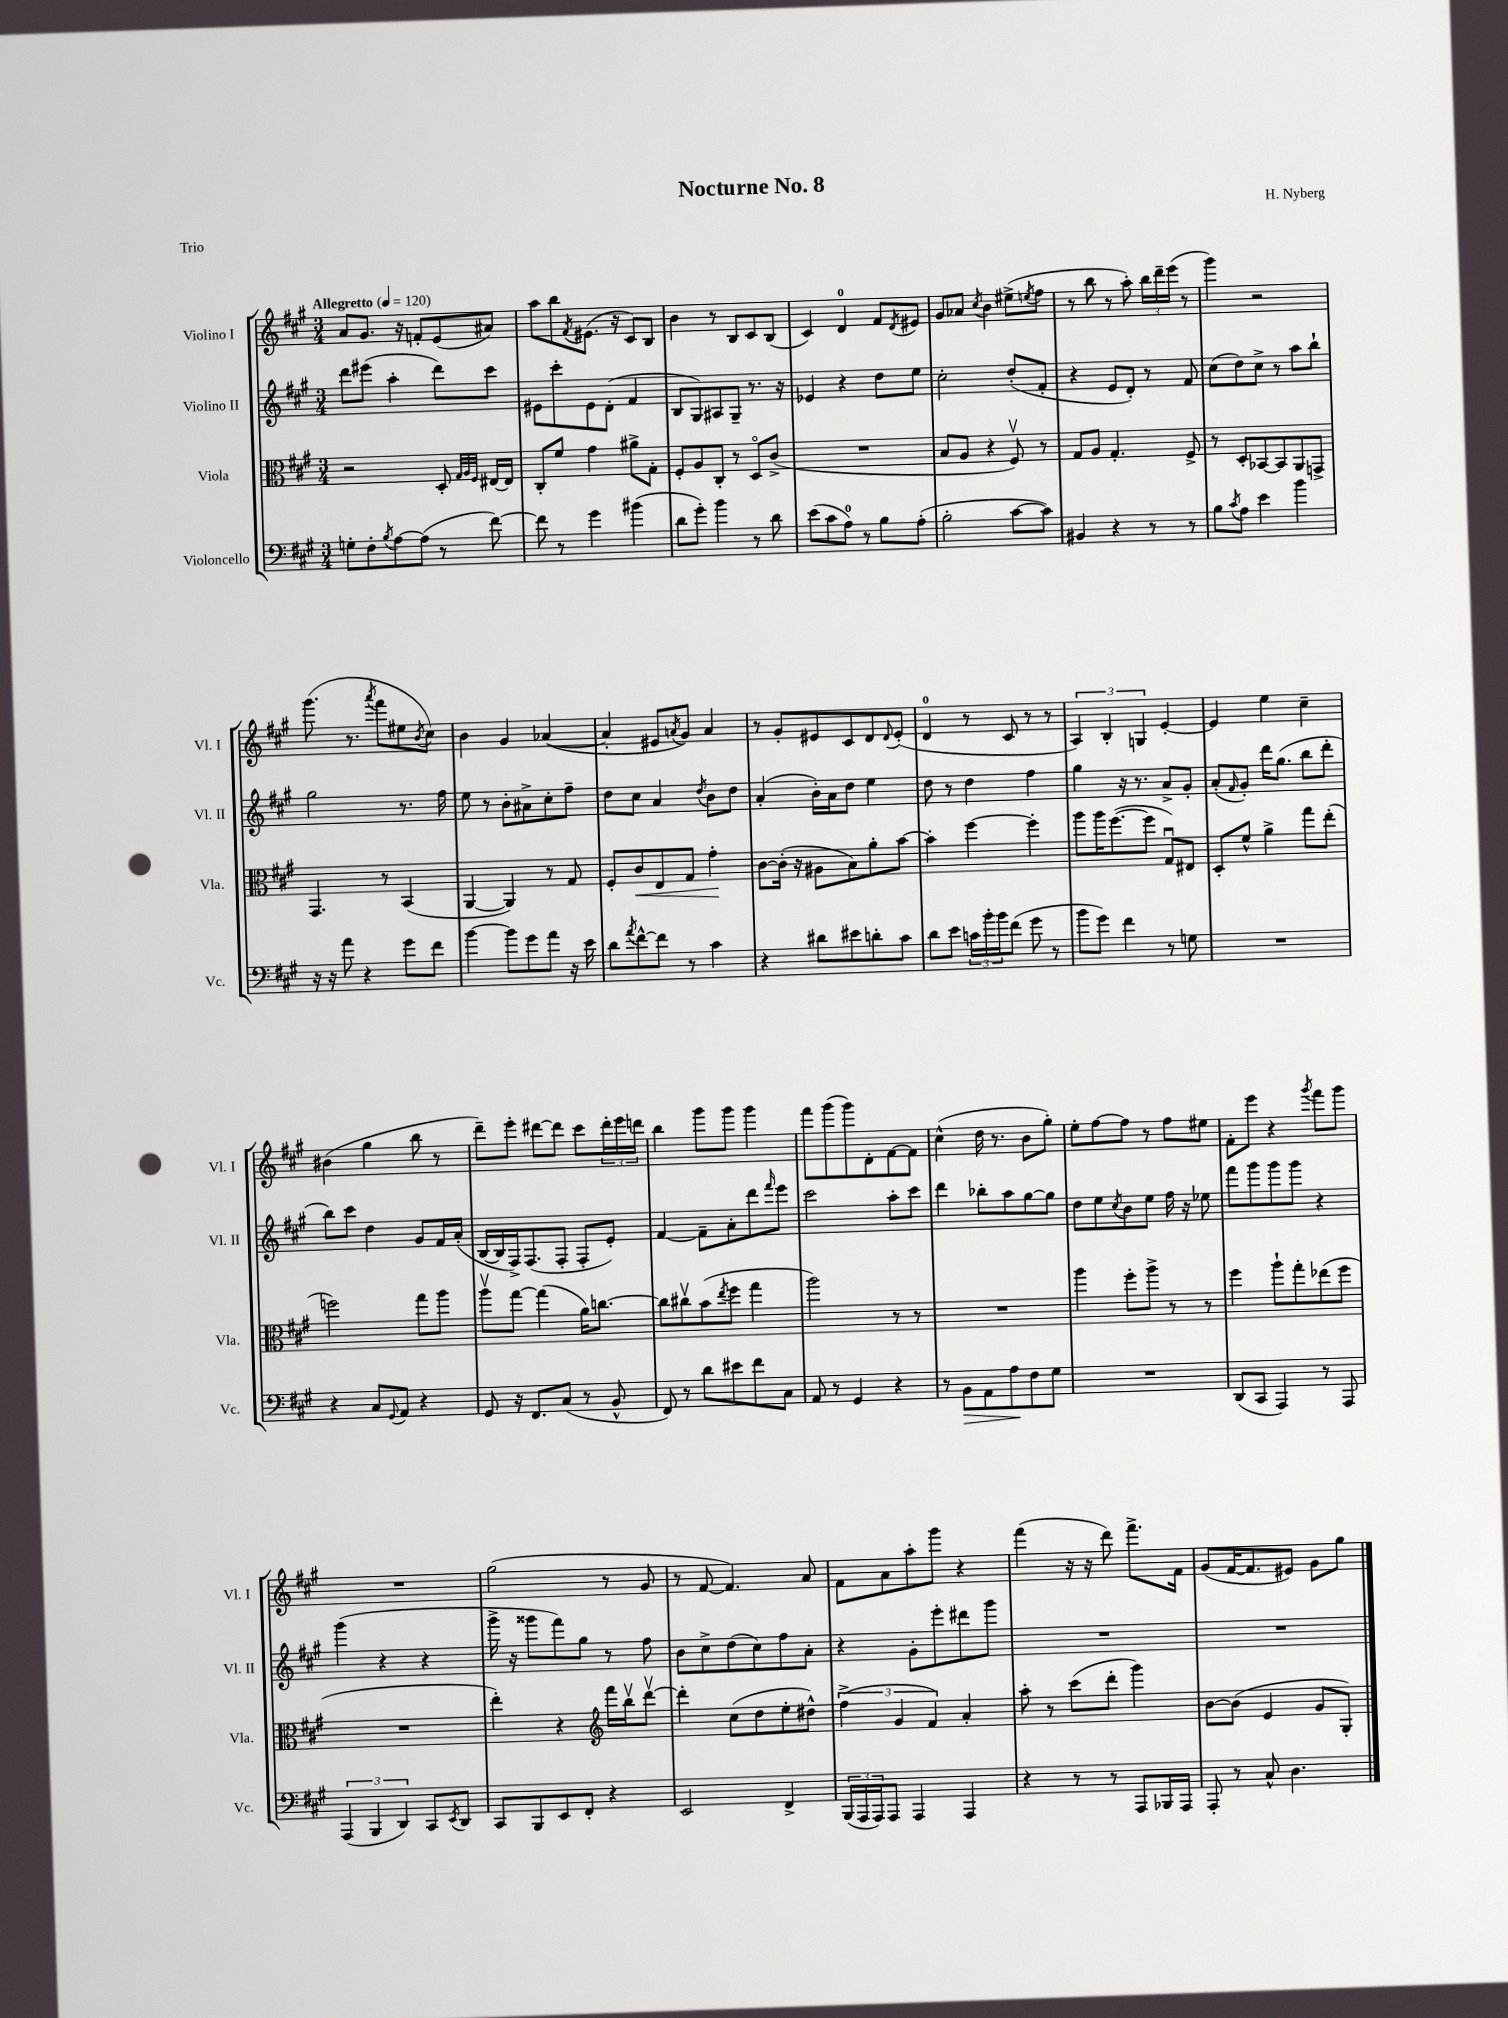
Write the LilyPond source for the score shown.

\header { title = "Nocturne No. 8" composer = "H. Nyberg" piece = "Trio" }
<<
\new StaffGroup <<
\new Staff = "s0" \with { instrumentName = "Violino I" shortInstrumentName = "Vl. I" } {
    \clef treble \key a \major \numericTimeSignature \time 3/4 \tempo "Allegretto" 4 = 120
    a'8 gis'8. r16 f'8-. e'8( ais'8) |
    a''8 b''8 \acciaccatura { fis'8 } eis'8.( r16 cis'8) b8 |
    b'4 r8 b8 cis'8 b8( |
    cis'4) d'4-0 fis'8 \acciaccatura { d'8 } eis'8 |
    gis'8 aes'8 \acciaccatura { cis''8 } b'4 eis''8->( \acciaccatura { e''8 } fis''8 |
    r8 b''8 r8 a''8-.) \tuplet 3/2 { b''16 d'''16-- e'''16( } r8 |
    gis'''4) r2 |
    gis'''8.( r8. \acciaccatura { a'''8 } fis'''8 eis''8 \acciaccatura { b'8 } cis''8) |
    b'4 gis'4 aes'4~( |
    aes'4-. eis'8 \acciaccatura { a'8 } gis'8) a'4 |
    r8 gis'8-. eis'8 cis'8 d'8 \appoggiatura { d'8 } eis'8-.( |
    d'4-0 r8 cis'8 r8 r8 |
    \tuplet 3/2 { a4) b4-. g4 } e'4~-. |
    e'4 e''4 cis''4-- |
    bis'4( gis''4 b''8 r8 |
    d'''8--) e'''8-. dis'''8~ dis'''8 cis'''8 \tuplet 3/2 { dis'''16-. e'''16 d'''16 } |
    b''4 gis'''8 gis'''8 gis'''4 |
    fis'''8 gis'''8( gis'''8) d'8-. fis'8~ fis'8 |
    cis''4-^( d''16 r8. b'8 gis''8-.) |
    e''8-. fis''8~ fis''8 r8 fis''8 eis''8 |
    fis'8-. e'''8 r4 \acciaccatura { gis'''8 } fis'''8 gis'''8 |
    R2. |
    gis''2( r8 gis'8 |
    r8 fis'8~ fis'4.) a'8 |
    fis'8 a'8 a''8-. gis'''8 r4 |
    fis'''4( r16 r16 d'''8) fis'''8.-> fis'16 |
    gis'8( fis'16~ fis'8. eis'8) gis'8 gis''8 \bar "|." |
}
\new Staff = "s1" \with { instrumentName = "Violino II" shortInstrumentName = "Vl. II" } {
    \clef treble \key a \major \numericTimeSignature \time 3/4
    d'''8 eis'''8( a''4-. d'''8) cis'''8 |
    eis'8 cis'''8-. eis'8 d'8-.( fis'4 |
    b8 gis8) ais8 gis8-- r8. r16 |
    ees'4 r4 d''8 e''8 |
    cis''2-. d''8-.( fis'8-. |
    r4 e'8 d'8-.) r8 fis'8 |
    cis''8( d''8) cis''8-> r8 a''8 b''8-! |
    gis''2 r8. fis''16 |
    e''8 r8 b'8-. ais'8-> cis''8-. fis''8-- |
    d''8 cis''8 a'4 \acciaccatura { d''8 } b'8 d''8 |
    a'4-.( b'16-.) a'16 d''8 e''4 |
    d''8 r8 d''4 fis''4 |
    gis''4 r16 r8. a'8-> gis'8-. |
    a'8-.( \grace { fis'16 } gis'8-.) d'''16 gis''8.( b''8 d'''8-. |
    b''8) cis'''8 d''4 gis'8 fis'16 a'16-.( |
    b16~ b16 fis16->) fis8.( fis8-. fis8-. e'8-.) |
    fis'4~ fis'8-- a'8-. d'''8 \grace { fis'''16 } e'''8 |
    cis'''2 a''8-. cis'''8 |
    d'''4 bes''8-. a''8 gis''8~ gis''8 |
    d''8 e''8 \acciaccatura { cis''8 } b'8 e''8 fis''16 r16 ees''8 |
    fis'''8 gis'''8 gis'''8 gis'''8 r4 |
    gis'''4( r4 r4 |
    gis'''16-> r16 gisis'''8 fis'''8) gis''8 r8 fis''8 |
    b'8 cis''8-> d''8( cis''8) fis''8 a'8-. |
    r4 gis'8-. e'''8-. dis'''8 gis'''8 |
    R2. |
    R2. \bar "|." |
}
\new Staff = "s2" \with { instrumentName = "Viola" shortInstrumentName = "Vla." } {
    \clef alto \key a \major \numericTimeSignature \time 3/4
    r2 d8-. \grace { gis32 a32 fis32 } eis16~ eis16 |
    cis8-. fis'8 gis'4 ais'8-> gis8-. |
    fis8-. a8 cis8-. r8 d8\flageolet cis'8->( |
    R2. |
    b8 a8 r4 fis8\upbow) r8 |
    gis8 a8 gis4.-. fis8-> |
    r8 d8-. bes,8~ bes,8 a,8 g,8-> |
    gis,4. r8 b,4( |
    a,4~ a,4) r8 gis8 |
    fis8-. cis'8\< e8 gis8 gis'4-.\! |
    cis'8~ cis'16-.( r16 ais8 b8) a'8-. b'8~ |
    b'4-. fis''4~ fis''4-. |
    a''8 a''16 fis''8.~( fis''8 gis8\downbow) eis8 |
    d8-. fis'8-^ a'4-> gis''8 e''8-.( |
    f''2) gis''8 a''8 |
    a''8\upbow gis''8~ gis''4( a'16) c''8.~ |
    c''8 cis''8\upbow b'8( \acciaccatura { e''8 } fis''8 gis''4 |
    a''2) r8 r8 |
    R2. |
    a''4 fis''8-. a''8-> r8 r8 |
    fis''4 a''8-! gis''8-. ees''8( fis''8 |
    R2. |
    e''4-.) r4 \clef treble fis'''16 b''16\upbow d'''8~\upbow |
    d'''4-. cis''8( d''8 e''8-. dis''8-^) |
    \tuplet 3/2 { fis''4->( gis'4 fis'4) } a'4-. |
    a''8-. r8 cis'''8( d'''8-. gis'''4) |
    b'8~ b'8( e'4 gis'8 gis8-.) \bar "|." |
}
\new Staff = "s3" \with { instrumentName = "Violoncello" shortInstrumentName = "Vc." } {
    \clef bass \key a \major \numericTimeSignature \time 3/4
    g8-. fis8-. \acciaccatura { b8 } a8~ a8( r8 fis'8~) |
    fis'8 r8 gis'4 bis'4( |
    d'8 gis'8-.) b'4 r8 d'8 |
    e'8( cis'8 a8-0) r8 b8 a8-.( |
    b2-. cis'8~ cis'8) |
    bis,4 r4 r8 r8 |
    b8 \acciaccatura { cis'8 } a8 e'4 b'4 |
    r16 r16 a'8 r4 gis'8 fis'8 |
    b'4~ b'8 gis'8 a'8 r16 e'16 |
    d'8 \acciaccatura { a'8 } fis'8~-^ fis'8 r8 cis'4 |
    r4 dis'8 eis'8 d'8-. cis'8 |
    d'8 e'8 \tuplet 3/2 { c'16 b'16-. b'16 } fis'8( gis'8 r8 |
    b'8 gis'8) fis'4 r8 g8 |
    R2. |
    r4 cis8 \appoggiatura { gis,8 } a,8 r4 |
    gis,8 r16 fis,8. cis8( r8 b,8-^ |
    fis,8) r8 d'8 eis'8 fis'8 cis8 |
    a,8 r8 gis,4 r4 |
    r8 b,8\> a,8 a8\! fis8 gis8 |
    R2. |
    d,8( cis,8 a,,4) r8 a,,8 |
    \tuplet 3/2 { a,,4( b,,4 d,4) } cis,8 \acciaccatura { e,8 } d,8 |
    cis,8 b,,8 e,8 fis,8-. r4 |
    e,2 fis,4-> |
    \tuplet 3/2 { b,,16( a,,16 a,,16) } a,,8 a,,4 a,,4 |
    r4 r8 r8 a,,8 bes,,16 a,,16 |
    a,,8-. r8 cis8-^ d4. \bar "|." |
}
>>
>>
\layout { \context { \Score \remove "Bar_number_engraver" } }
